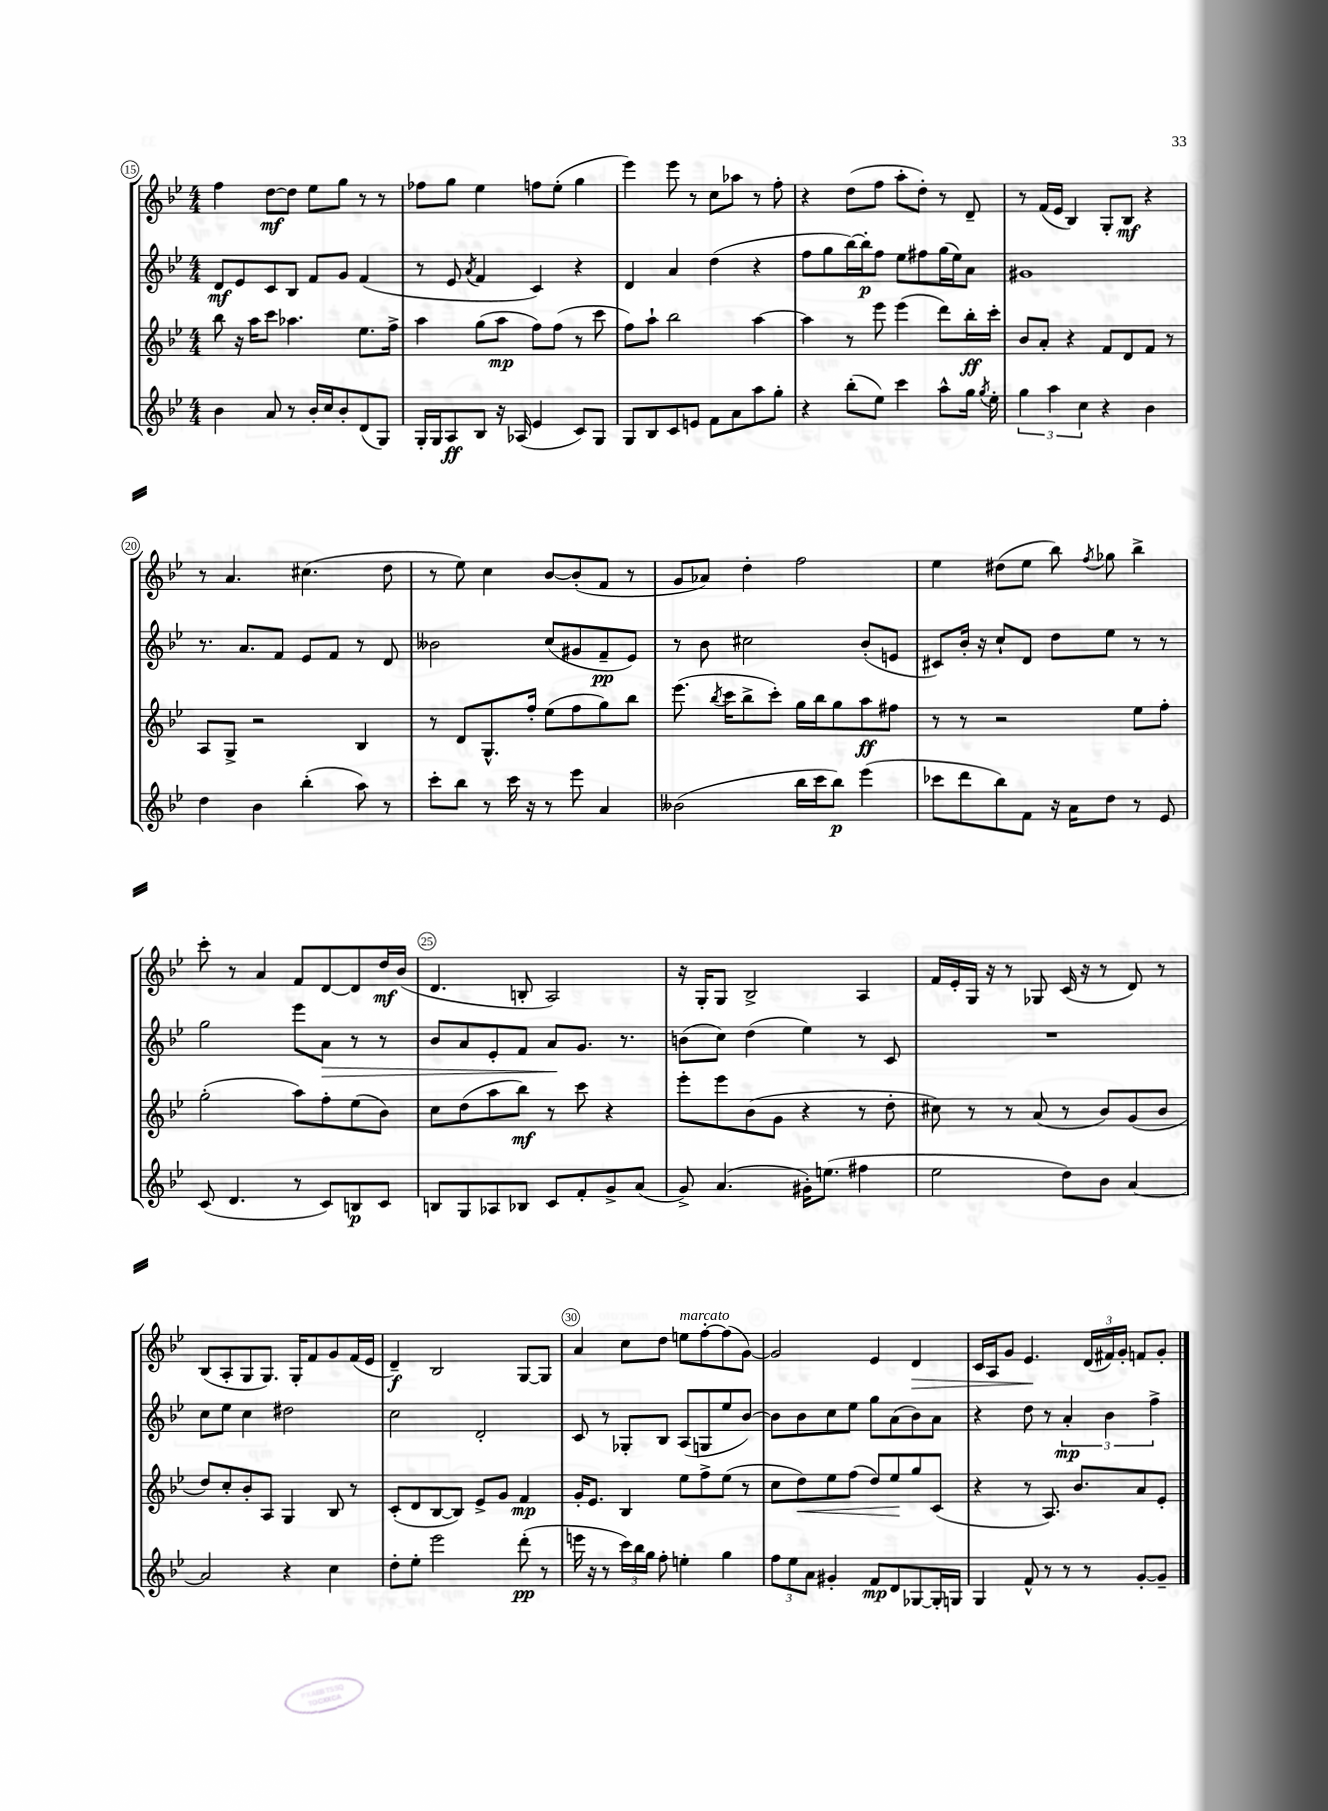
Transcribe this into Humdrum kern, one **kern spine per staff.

**kern	**dynam	**kern	**dynam	**kern	**dynam	**kern	**dynam
*part4	*part4	*part3	*part3	*part2	*part2	*part1	*part1
*staff4	*staff4	*staff3	*staff3	*staff2	*staff2	*staff1	*staff1
*clefG2	*	*clefG2	*	*clefG2	*	*clefG2	*
*k[b-e-]	*	*k[b-e-]	*	*k[b-e-]	*	*k[b-e-]	*
*M4/4	*	*M4/4	*	*M4/4	*	*M4/4	*
=15	=15	=15	=15	=15	=15	=15	=15
4b-\	.	8bb-\	.	8d/L	mf	4ff\	.
.	.	16r	.	8e-/	.	.	.
.	.	16aa\KL	.	.	.	.	.
8a/	.	8ccc\J	.	8c/	.	[8dd\L	mf
8r	.	4.aa-X\	.	8B-/J	.	8dd\J]	.
16b-'/LL	.	.	.	8f/L	.	8ee-\L	.
16cc/J	.	.	.	.	.	.	.
8b-'/	.	.	.	8g/J	.	8gg\J	.
(8d/	.	8.ee-\L	.	(4f/	.	8r	.
8G/J)	.	.	.	.	.	8r	.
.	.	16ff^\Jk	.	.	.	.	.
=16	=16	=16	=16	=16	=16	=16	=16
16G'/LL	.	4aa\	.	8r	.	8ff-X\L	.
16G/J	.	.	.	.	.	.	.
8A/	ff	.	.	8e-/	.	8gg\J	.
.	.	.	.	8qa/	.	.	.
8B-/J	.	(8gg\L	.	4f/	.	4ee-\	.
16r	.	8aa\J	mp	.	.	.	.
(16A-X/	.	.	.	.	.	.	.
4e-/	.	8ff\L)	.	4c/)	.	8ffn\L	.
.	.	(8ff\J	.	.	.	(8ee-'\J	.
8c/L)	.	8r	.	4r	.	4gg\	.
8G/J	.	8ccc\	.	.	.	.	.
=17	=17	=17	=17	=17	=17	=17	=17
8G/L	.	8ff\L)	.	4d/	.	4eee-\)	.
8B-/	.	8aa`\J	.	.	.	.	.
8c/	.	2bb-\	.	4a/	.	8eee-\	.
8en/J	.	.	.	.	.	8r	.
8f\L	.	.	.	(4dd\	.	8cc\L	.
8a\	.	.	.	.	.	8aa-X\J	.
8aa\	.	[4aa\	.	4r	.	8r	.
8gg'\J	.	.	.	.	.	8ff'\	.
=18	=18	=18	=18	=18	=18	=18	=18
4r	.	4aa\]	.	8ff\L	.	4r	.
.	.	.	.	8gg\	.	.	.
(8bb-'\L	.	8r	.	[16bb-\L)	.	(8dd\L	.
.	.	.	.	16bb-'\J]	p	.	.
8ee-\J)	.	8eee-\	.	8ff\J	.	8ff\J	.
4ccc\	.	(4eee-\	.	8ee-\L	.	8aa'\L	.
.	.	.	.	8ff#X\	.	8dd'\J)	.
8aa^^\L	.	8ddd\L)	.	(16gg\L	.	8r	.
.	.	.	.	16ee-\J)	.	.	.
16gg\Jk	.	16bb-'\L	ff	8a\J	.	8d~/	.
8qgg/	.	.	.	.	.	.	.
16ee-'\	.	16ccc'\JJ	.	.	.	.	.
=19	=19	=19	=19	=19	=19	=19	=19
6gg\	.	8b-/L	.	1g#X	.	8r	.
.	.	8a'/J	.	.	.	(16f/LL	.
6aa\	.	.	.	.	.	.	.
.	.	.	.	.	.	16e-/JJ	.
.	.	4r	.	.	.	4B-/)	.
6cc\	.	.	.	.	.	.	.
4r	.	8f/L	.	.	.	8G'/L	.
.	.	8d/	.	.	.	8B-/J	mf
4b-\	.	8f/J	.	.	.	4r	.
.	.	8r	.	.	.	.	.
!!LO:LB:g=z
=20	=20	=20	=20	=20	=20	=20	=20
4dd\	.	8A/L	.	8.r	.	8r	.
.	.	8G^/J	.	.	.	4.a/	.
.	.	.	.	8.a/L	.	.	.
4b-\	.	2r	.	.	.	.	.
.	.	.	.	8f/J	.	.	.
(4bb-'\	.	.	.	8e-/L	.	(4.cc#X\	.
.	.	.	.	8f/J	.	.	.
8aa\)	.	4B-/	.	8r	.	.	.
8r	.	.	.	8d/	.	8dd\	.
=21	=21	=21	=21	=21	=21	=21	=21
8ccc'\L	.	8r	.	2b--X\	.	8r	.
8bb-\J	.	8d/L	.	.	.	8ee-\)	.
8r	.	8.G^^/	.	.	.	4cc\	.
16ccc\	.	.	.	.	.	.	.
16r	.	16ff'/Jk	.	.	.	.	.
8r	.	(8ee-\L	.	(8cc/L	.	[8b-/L	.
8eee-\	.	8ff\	.	8g#X/	.	(8b-'/]	.
4a/	.	8gg\)	.	8f~/	pp	8f/J	.
.	.	8bb-\J	.	8e-/J)	.	8r	.
=22	=22	=22	=22	=22	=22	=22	=22
(2b--X\	.	(8.eee-\	.	8r	.	8g/L	.
.	.	.	.	8b-\	.	8a-X/J)	.
.	.	8qbb-/	.	.	.	.	.
.	.	16ccc\KL	.	.	.	.	.
.	.	8bb-^\	.	2cc#X\	.	4dd'\	.
.	.	8ccc'\J)	.	.	.	.	.
16bb-\LL	.	16gg\LL	.	.	.	2ff\	.
16ccc\J	.	16bb-\J	.	.	.	.	.
8bb-\J)	p	8gg\	.	.	.	.	.
(4eee-\	.	8aa\	ff	(8b-'/L	.	.	.
.	.	8ff#X\J	.	8en/J	.	.	.
=23	=23	=23	=23	=23	=23	=23	=23
8ccc-X\L	.	8r	.	8c#X/L)	.	4ee-\	.
8ddd\	.	8r	.	16b-'/Jk	.	.	.
.	.	.	.	16r	.	.	.
8bb-\)	.	2r	.	8cc`/L	.	(8dd#X\L	.
8f\J	.	.	.	8d/J	.	8ee-\J	.
16r	.	.	.	8dd\L	.	8bb-\)	.
16a\KL	.	.	.	.	.	.	.
.	.	.	.	.	.	8qff/	.
8dd\J	.	.	.	8ee-\J	.	8gg-X\	.
8r	.	8ee-\L	.	8r	.	4bb-^\	.
8e-/	.	8ff'\J	.	8r	.	.	.
!!LO:LB:g=z
=24	=24	=24	=24	=24	=24	=24	=24
(8c/	.	(2gg'\	.	2gg\	.	8ccc'\	.
4.d/	.	.	.	.	.	8r	.
.	.	.	.	.	.	4a/	.
8r	.	8aa\L)	.	8eee-\L	.	8f/L	.
!	!	!	!	!	!LO:HP:b	!	!
8c/L)	.	8ff'\	.	8a\J	>	[8d/	.
8Bn/	p	(8ee-\	.	8r	.	8d/]	.
8c/J	.	8b-\J)	.	8r	.	16dd/L	mf
.	.	.	.	.	.	(16b-/JJ	.
=25	=25	=25	=25	=25	=25	=25	=25
8Bn/L	.	8cc\L	.	8b-/L	.	4.d/	.
8G/	.	(8dd\	.	8a/	.	.	.
8A-X/	.	8aa\	.	8e-'/	.	.	.
8B-X/J	.	8bb-\J)	mf	8f/J	.	8Bn'/	.
8c/L	.	8r	.	8a/L	.	2A/)	.
8f'/	.	8ccc\	.	8.g/J	]	.	.
8g^/	.	4r	.	.	.	.	.
.	.	.	.	8.r	.	.	.
(8a/J	.	.	.	.	.	.	.
=26	=26	=26	=26	=26	=26	=26	=26
8g^/)	.	8eee-'\L	.	(8bn\L	.	16r	.
.	.	.	.	.	.	16G'/KL	.
(4.a/	.	8eee-\	.	8cc\J)	.	8G/J	.
.	.	(8b-\	.	(4dd\	.	2B-^/	.
.	.	8g\J	.	.	.	.	.
16g#X'\KL)	.	4r	.	4ee-\)	.	.	.
(8.een\J	.	.	.	.	.	.	.
4ff#X\	.	8r	.	8r	.	4A/	.
.	.	8dd'\	.	8c/	.	.	.
=27	=27	=27	=27	=27	=27	=27	=27
2ee-\	.	8cc#X\)	.	1r	.	16f/LL	.
.	.	.	.	.	.	16e-'/	.
.	.	8r	.	.	.	16G/JJ	.
.	.	.	.	.	.	16r	.
.	.	8r	.	.	.	8r	.
.	.	(8a/	.	.	.	8G-X/	.
8dd\L)	.	8r	.	.	.	(16c/	.
.	.	.	.	.	.	16r	.
8b-\J	.	8b-/L)	.	.	.	8r	.
[4a/	.	(8g/	.	.	.	8d/)	.
.	.	8b-/J	.	.	.	8r	.
!!LO:LB:g=z
=28	=28	=28	=28	=28	=28	=28	=28
2a/]	.	8dd/L)	.	8cc\L	.	(8B-/L	.
.	.	8cc'/	.	8ee-\J	.	8A'/	.
.	.	8b-'/	.	4cc\	.	8G/	.
.	.	8A/J	.	.	.	8.G/J)	.
4r	.	4G/	.	2dd#X\	.	.	.
.	.	.	.	.	.	16G'/KL	.
.	.	.	.	.	.	8f/	.
4cc\	.	8B-/	.	.	.	8g/	.
.	.	8r	.	.	.	(16f/L	.
.	.	.	.	.	.	16e-/JJ	.
=29	=29	=29	=29	=29	=29	=29	=29
8dd'\L	.	(8c'/L	.	2cc\	.	4d~/)	f
8ee-'\J	.	8d/	.	.	.	.	.
2eee-\	.	[8B-/	.	.	.	2B-/	.
.	.	8B-/J])	.	.	.	.	.
.	.	8e-^/L	.	2d'/	.	.	.
.	.	8g/J	.	.	.	.	.
(8ddd'\	pp	4f/	mp	.	.	[8G/L	.
8r	.	.	.	.	.	8G/J]	.
=30	=30	=30	=30	=30	=30	=30	=30
16eeen\	.	16g'/KL	.	8c/	.	4a/	.
16r	.	8.e-/J	.	.	.	.	.
8r	.	.	.	8r	.	.	.
24ccc\LL)	.	4B-/	.	8G-X'/L	.	8cc\L	.
24bb-\	.	.	.	.	.	.	.
24gg\JJ	.	.	.	.	.	.	.
8ff'\	.	.	.	8B-/J	.	8dd\J	.
!	!	!	!	!	!	!LO:TX:a:i:t=marcato	!
4een'\	.	8ee-\L	.	(8A/L	.	8een\L	.
.	.	8ff^\	.	8Gn/	.	[8ff'\	.
4gg\	.	(8ee-\J	.	8ee-/	.	(8ff\]	.
.	.	8r	.	[8b-/J)	.	[8g\J)	.
=31	=31	=31	=31	=31	=31	=31	=31
12ff\L	.	8cc\L	.	8b-\L]	.	2g/]	.
12ee-\	.	.	.	.	.	.	.
!	!	!	!LO:HP:b	!	!	!	!
.	.	8dd\)	<	8b-\	.	.	.
12a\J	.	.	.	.	.	.	.
4g#X'/	.	8ee-\	.	8cc\	.	.	.
.	.	(8ff\J	.	8ee-\J	.	.	.
8f/L	mp	8dd/L)	.	8gg\L	.	4e-/	.
8d/	.	8ee-/	.	(8a\	.	.	.
!	!	!	!	!	!	!	!LO:HP:b
[8G-X/	.	8gg/	[	8b-\)	.	4d/	>
16G-'/L]	.	(8c/J	.	8a\J	.	.	.
16Gn/JJ	.	.	.	.	.	.	.
=32	=32	=32	=32	=32	=32	=32	=32
4G/	.	4r	.	4r	.	16c/LL	.
.	.	.	.	.	.	16A/J	.
.	.	.	.	.	.	8g/J	.
8f^^/	.	8r	.	8dd\	.	4.e-/	.
8r	.	8.A/)	.	8r	.	.	.
8r	.	.	.	6a'/	mp	.	.
.	.	8.b-/L	.	.	.	.	.
8r	.	.	.	.	.	(24d/LL	]
.	.	.	.	6b-\	.	24f#X/)	.
.	.	.	.	.	.	24g'/JJ	.
[8g'/L	.	8a/	.	.	.	8fn/L	.
.	.	.	.	6ff^\	.	.	.
8g~/J]	.	8e-'/J	.	.	.	8g'/J	.
==	==	==	==	==	==	==	==
*-	*-	*-	*-	*-	*-	*-	*-
